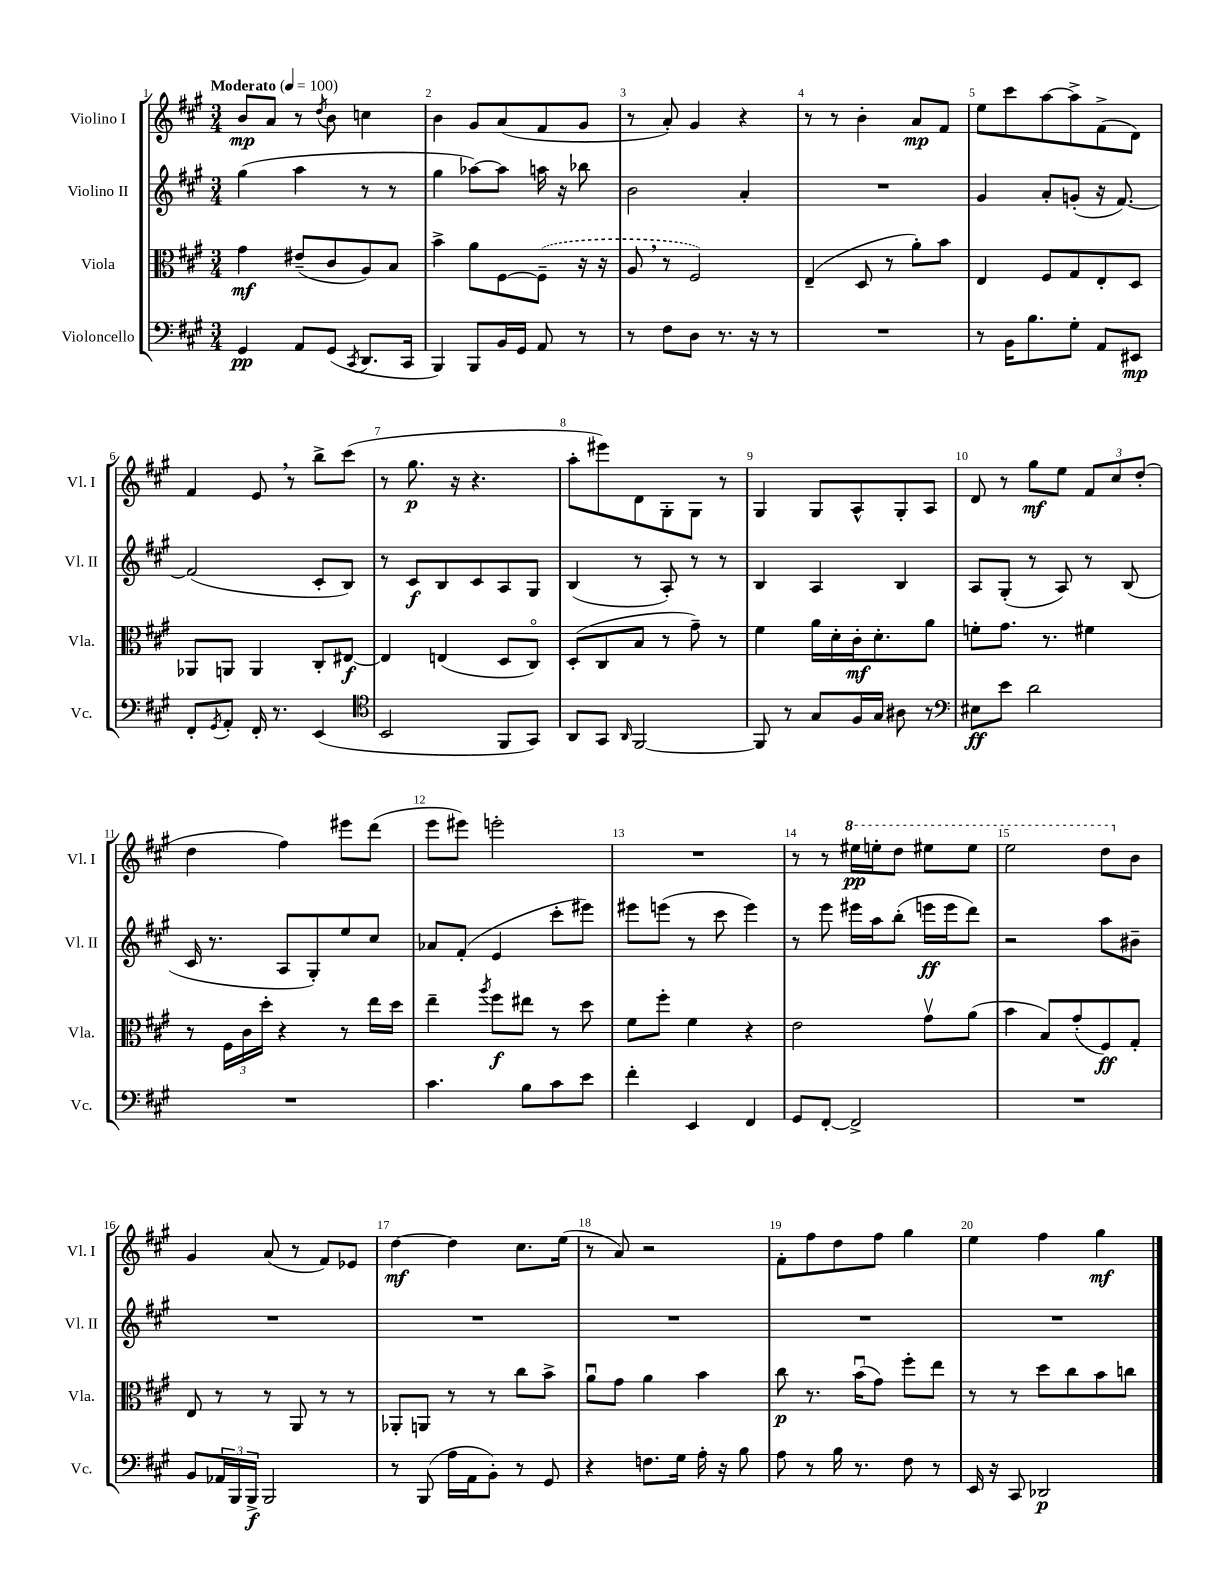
<<
\new StaffGroup <<
\new Staff = "s0" \with { instrumentName = "Violino I" shortInstrumentName = "Vl. I" } {
    \clef treble \key a \major \numericTimeSignature \time 3/4 \tempo "Moderato" 4 = 100
    b'8\mp a'8 r8 \acciaccatura { d''8 } b'8 c''4 |
    b'4 gis'8 a'8( fis'8 gis'8 |
    r8 a'8-.) gis'4 r4 |
    r8 r8 b'4-. a'8\mp fis'8 |
    e''8 cis'''8 a''8~ a''8-> fis'8->( d'8) |
    fis'4 e'8 \breathe r8 b''8-> cis'''8( |
    r8 gis''8.\p r16 r4. |
    a''8-. eis'''8) d'8 gis8-. gis8 r8 |
    gis4 gis8 a8-^ gis8-. a8 |
    d'8 r8 gis''8\mf e''8 \tuplet 3/2 { fis'8 cis''8 d''8-.( } |
    d''4 fis''4) eis'''8 d'''8( |
    e'''8 eis'''8) e'''2-. |
    R2. |
    r8 r8 \ottava #1 eis'''16\pp e'''16-. d'''8 eis'''8 eis'''8 |
    e'''2 d'''8 \ottava #0 b'8 |
    gis'4 a'8( r8 fis'8) ees'8 |
    d''4~\mf d''4 cis''8. e''16( |
    r8 a'8) r2 |
    fis'8-. fis''8 d''8 fis''8 gis''4 |
    e''4 fis''4 gis''4\mf \bar "|." |
}
\new Staff = "s1" \with { instrumentName = "Violino II" shortInstrumentName = "Vl. II" } {
    \clef treble \key a \major \numericTimeSignature \time 3/4
    gis''4( a''4 r8 r8 |
    gis''4 aes''8~) aes''8 a''16 r16 bes''8 |
    b'2 a'4-. |
    R2. |
    gis'4 a'8-. g'8-.( r16 fis'8.~) |
    fis'2( cis'8-. b8) |
    r8 cis'8\f b8 cis'8 a8 gis8 |
    b4( r8 a8-.) r8 r8 |
    b4 a4 b4 |
    a8 gis8-.( r8 a8) r8 b8( |
    cis'16 r8. a8 gis8-.) e''8 cis''8 |
    aes'8 fis'8-.( e'4 cis'''8-. eis'''8) |
    eis'''8 e'''8( r8 cis'''8 e'''4) |
    r8 e'''8 eis'''16 a''16 b''8-.( e'''16\ff e'''16 d'''8) |
    r2 a''8 bis'8-- |
    R2. |
    R2. |
    R2. |
    R2. |
    R2. \bar "|." |
}
\new Staff = "s2" \with { instrumentName = "Viola" shortInstrumentName = "Vla." } {
    \clef alto \key a \major \numericTimeSignature \time 3/4
    gis'4\mf eis'8--( cis'8 a8) b8 |
    b'4-> a'8 fis8~ \once \slurDashed fis8--( r16 r16 |
    a8 \breathe r8 fis2) |
    e4--( d8 r8 a'8-.) b'8 |
    e4 fis8 gis8 e8-. d8 |
    aes,8 a,8 a,4 cis8-. eis8~\f |
    eis4 e4( d8 cis8\flageolet) |
    d8-.( cis8 b8 r8 gis'8--) r8 |
    fis'4 a'16 d'16-. cis'16-.\mf d'8.-. a'8 |
    f'8-. gis'8. r8. fis'4 |
    r8 \tuplet 3/2 { fis16 cis'16 d''16-. } r4 r8 e''16 d''16 |
    e''4-- \acciaccatura { a''8 } fis''8\f eis''8 r8 d''8 |
    fis'8 fis''8-. fis'4 r4 |
    e'2 gis'8\upbow a'8( |
    b'4 b8) gis'8-.( fis8\ff) gis8-. |
    e8 r8 r8 a,8 r8 r8 |
    aes,8-. a,8 r8 r8 cis''8 b'8-> |
    a'8\downbow gis'8 a'4 b'4 |
    cis''8\p r8. b'16\downbow( gis'8) fis''8-. e''8 |
    r8 r8 d''8 cis''8 b'8 c''8 \bar "|." |
}
\new Staff = "s3" \with { instrumentName = "Violoncello" shortInstrumentName = "Vc." } {
    \clef bass \key a \major \numericTimeSignature \time 3/4
    gis,4\pp a,8 gis,8( \acciaccatura { cis,8 } d,8. cis,16 |
    b,,4) b,,8 b,16 gis,16 a,8 r8 |
    r8 fis8 d8 r8. r16 r8 |
    R2. |
    r8 b,16 b8. gis8-. a,8 eis,8\mp |
    fis,8-. \acciaccatura { gis,8 } a,8-. fis,16-. r8. e,4( |
    \clef tenor b,2 fis,8 gis,8) |
    a,8 gis,8 \grace { a,16 } fis,2~ |
    fis,8 r8 gis8 fis16 gis16 ais8 r8 |
    \clef bass eis8\ff e'8 d'2 |
    R2. |
    cis'4. b8 cis'8 e'8 |
    fis'4-. e,4 fis,4 |
    gis,8 fis,8~-. fis,2-> |
    R2. |
    b,8 \tuplet 3/2 { aes,16 b,,16 b,,16->\f } b,,2 |
    r8 b,,8( a16 a,16 b,8-.) r8 gis,8 |
    r4 f8. gis16 a16-. r16 b8 |
    a8 r8 b16 r8. fis8 r8 |
    e,16 r16 cis,8 des,2\p \bar "|." |
}
>>
>>
\layout { \context { \Score \override BarNumber.break-visibility = ##(#f #t #t) barNumberVisibility = #all-bar-numbers-visible } }
